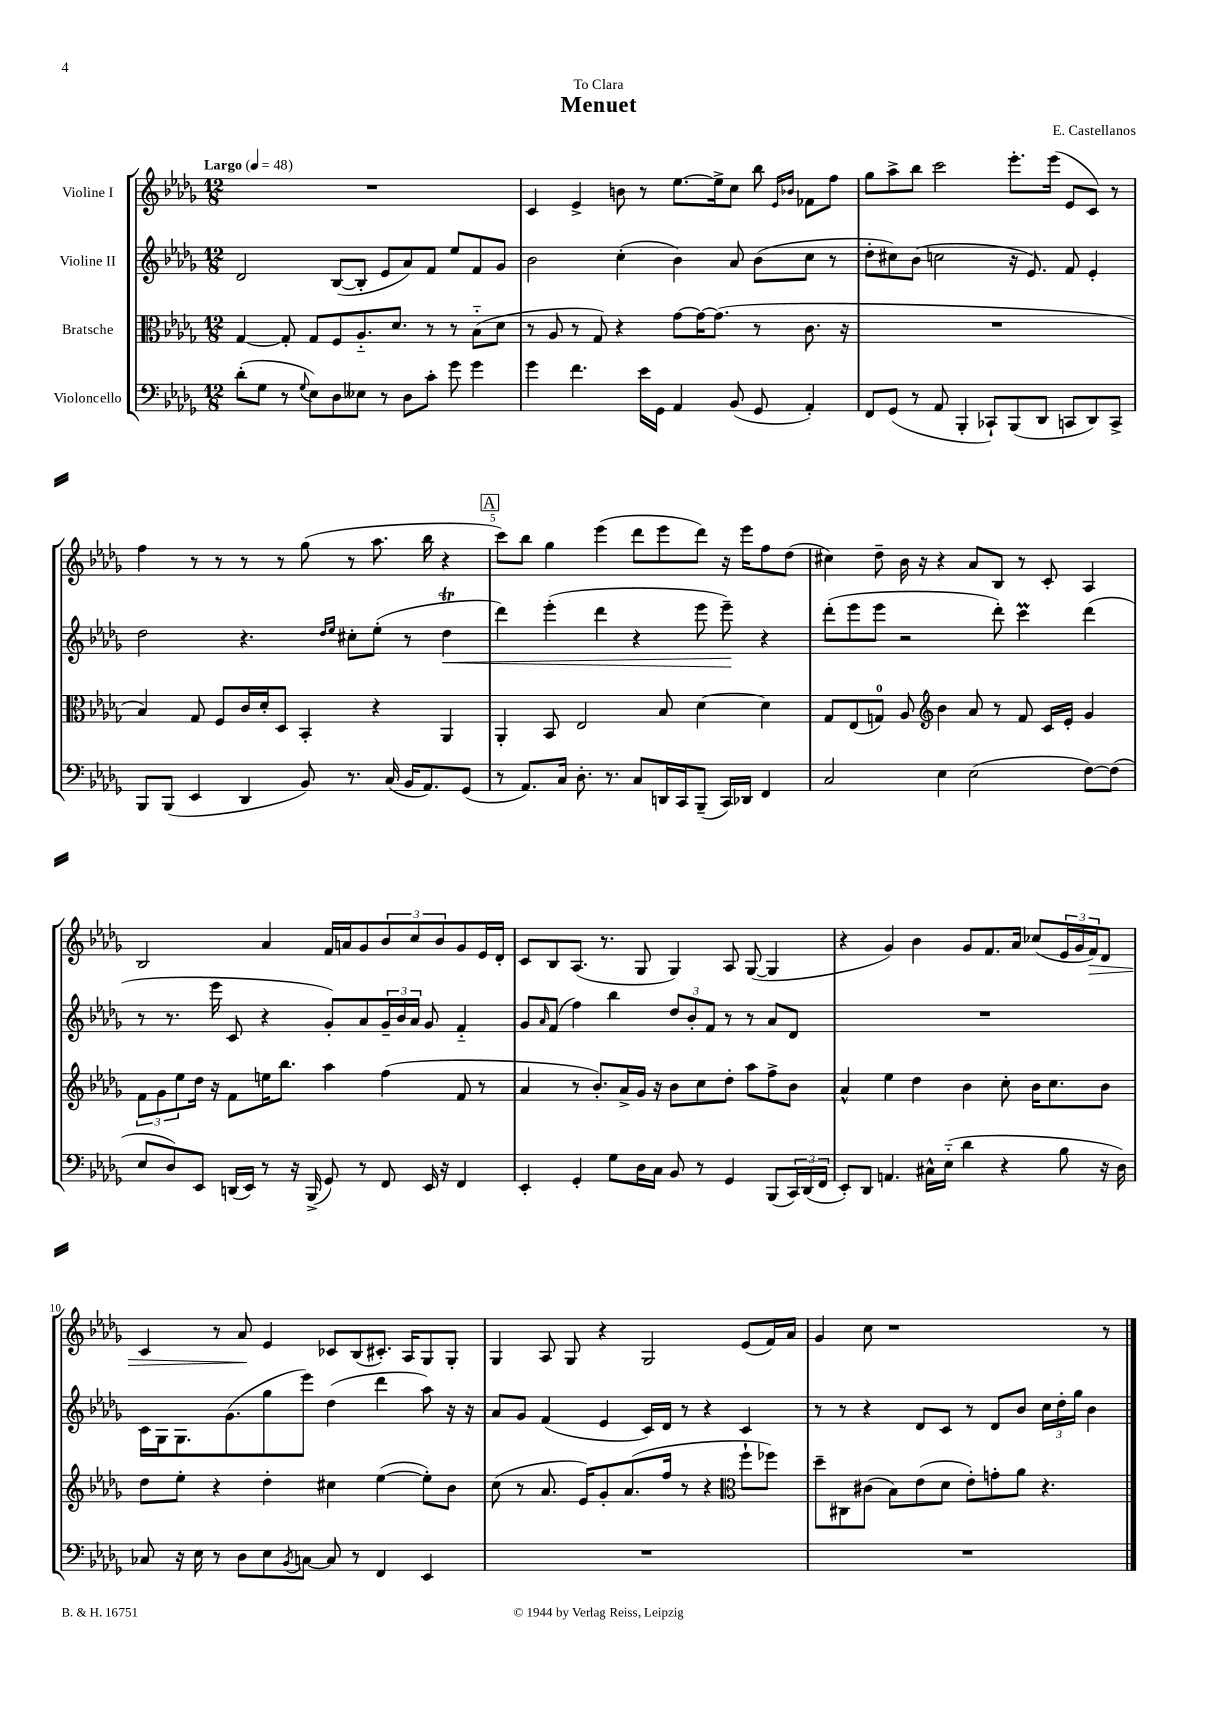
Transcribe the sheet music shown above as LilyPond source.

\header { title = "Menuet" composer = "E. Castellanos" dedication = "To Clara" }
<<
\new StaffGroup <<
\new Staff = "s0" \with { instrumentName = "Violine I" } {
    \clef treble \key des \major \numericTimeSignature \time 12/8 \tempo "Largo" 4 = 48
    R1. |
    c'4 ees'4-> b'8 r8 ees''8.~ ees''16-> c''8 bes''8 \grace { ees'16 bes'16 } fes'8 f''8 |
    ges''8 aes''8-> bes''8 c'''2 ees'''8.-. ees'''16( ees'8 c'8) r8 |
    f''4 r8 r8 r8 r8 ges''8( r8 aes''8. bes''16 r4 |
    \mark \markup { \box "A" } c'''8) bes''8 ges''4 ees'''4( des'''8 ees'''8 des'''8) r16 ees'''16 f''8 des''8( |
    cis''4) des''8-- bes'16 r16 r4 aes'8 bes8 r8 c'8-. aes4 |
    bes2 aes'4 f'16 a'16 ges'8 \tuplet 3/2 { bes'8 c''8 bes'8 } ges'8 ees'16 des'16-. |
    c'8 bes8 aes8.( r8. ges8 ges4) aes8 ges8~( ges4 |
    r4 ges'4) bes'4 ges'8 f'8. aes'16 ces''8( \tuplet 3/2 { ees'16 ges'16 f'16\>) } des'8 |
    c'4 r8 aes'8\! ees'4 ces'8 bes8( cis'8.-.) aes16 ges8 ges8-. |
    ges4 aes8 ges8 r4 ges2 ees'8( f'16) aes'16 |
    ges'4 c''8 r1 r8 \bar "|." |
}
\new Staff = "s1" \with { instrumentName = "Violine II" } {
    \clef treble \key des \major \numericTimeSignature \time 12/8
    des'2 bes8~( bes8-. ees'8 aes'8) f'8 ees''8 f'8 ges'8 |
    bes'2 c''4-.( bes'4) aes'8 bes'8( c''8 r8 |
    des''8-. cis''8) bes'8( c''2 r16 ees'8.) f'8 ees'4-. |
    des''2 r4. \grace { des''16 ees''16 } cis''8-. ees''8-.( r8 des''4\trill\< |
    \mark \markup { \box "A" } des'''4) ees'''4-.( des'''4 r4 ees'''8 ees'''8--\!) r4 |
    des'''8-.( ees'''8 ees'''8 r2 des'''8-.) c'''4\prall des'''4( |
    r8 r8. ees'''16 c'8 r4 ges'8-.) aes'8 \tuplet 3/2 { ges'16-- bes'16 aes'16 } ges'8 f'4-_ |
    ges'8 \grace { aes'16 } f'8( f''4) bes''4 \tuplet 3/2 { des''8 bes'8-. f'8 } r8 r8 aes'8 des'8 |
    R1. |
    c'16 ges16 ges8. ges'8.( ges''8 ees'''8) des''4( des'''4 aes''8) r16 r16 |
    aes'8 ges'8 f'4( ees'4 c'16) des'16 r8 r4 c'4 |
    r8 r8 r4 des'8 c'8 r8 des'8 bes'8 \tuplet 3/2 { c''16 des''16-. ges''16 } bes'4 \bar "|." |
}
\new Staff = "s2" \with { instrumentName = "Bratsche" } {
    \clef alto \key des \major \numericTimeSignature \time 12/8
    ges4~ ges8-. ges8 f8 aes8.-_ des'8. r8 r8 bes8-_( des'8 |
    r8 aes8 r8 ges8) r4 ges'8~ ges'16~ ges'8.( r8 c'8. r16 |
    R1. |
    bes4) ges8 f8 c'16 des'16-. des8 bes,4-. r4 aes,4 |
    \mark \markup { \box "A" } aes,4-. bes,8 ees2 bes8 des'4~ des'4 |
    ges8 ees8( g8-0) aes8 \clef treble bes'4 aes'8 r8 f'8 c'16 ees'16-. ges'4 |
    \tuplet 3/2 { f'8 ges'8 ees''8 } des''16 r16 f'8 e''16 bes''8. aes''4 f''4( f'8 r8 |
    aes'4 r8 bes'8.-.) aes'16-> ges'16 r16 bes'8 c''8 des''8-. aes''8 f''8-> bes'8 |
    aes'4-^ ees''4 des''4 bes'4 c''8-. bes'16 c''8. bes'8 |
    des''8 ees''8-. r4 des''4-. cis''4 ees''4~( ees''8-.) bes'8 |
    c''8( r8 aes'8. ees'16) ges'8-. aes'8.( f''16 r8 r4 \clef alto f''8-! fes''8) |
    des''8-- cis8 cis'8( bes8) ees'8( des'8 ees'8-.) g'8-. aes'8 r4. \bar "|." |
}
\new Staff = "s3" \with { instrumentName = "Violoncello" } {
    \clef bass \key des \major \numericTimeSignature \time 12/8
    des'8-.( ges8 r8 \appoggiatura { ges8 } ees8) des8 eeses8 r8 des8 c'8-. ges'8 ges'4 |
    ges'4 f'4. ees'16 ges,16 aes,4 bes,8( ges,8 aes,4-.) |
    f,8 ges,8( r8 aes,8 bes,,4-. ces,8-!) bes,,8( des,8 c,8 des,8) c,8-> |
    bes,,8 bes,,8( ees,4 des,4 bes,8) r8. c16( bes,16 aes,8.) ges,8( |
    \mark \markup { \box "A" } r8 aes,8.) c16 des8.-. r8. c8 d,16 c,16 bes,,8--( c,16) des,16 f,4 |
    c2 ees4 ees2( f8~) f8( |
    ees8 des8) ees,8 d,16( ees,16) r8 r16 bes,,16->( ges,8) r8 f,8 ees,16 r16 f,4 |
    ees,4-. ges,4-. ges8 des16 c16 bes,8 r8 ges,4 bes,,8( \tuplet 3/2 { c,16) des,16( f,16 } |
    ees,8-.) des,8 a,4. cis16-^ ees16-_( des'4 r4 bes8 r16 des16) |
    ces8 r16 ees16 r8 des8 ees8 \acciaccatura { bes,8 } c8~ c8 r8 f,4 ees,4 |
    R1. |
    R1. \bar "|." |
}
>>
>>
\layout { \context { \Score \override BarNumber.break-visibility = ##(#f #t #t) barNumberVisibility = #(every-nth-bar-number-visible 5) } }
